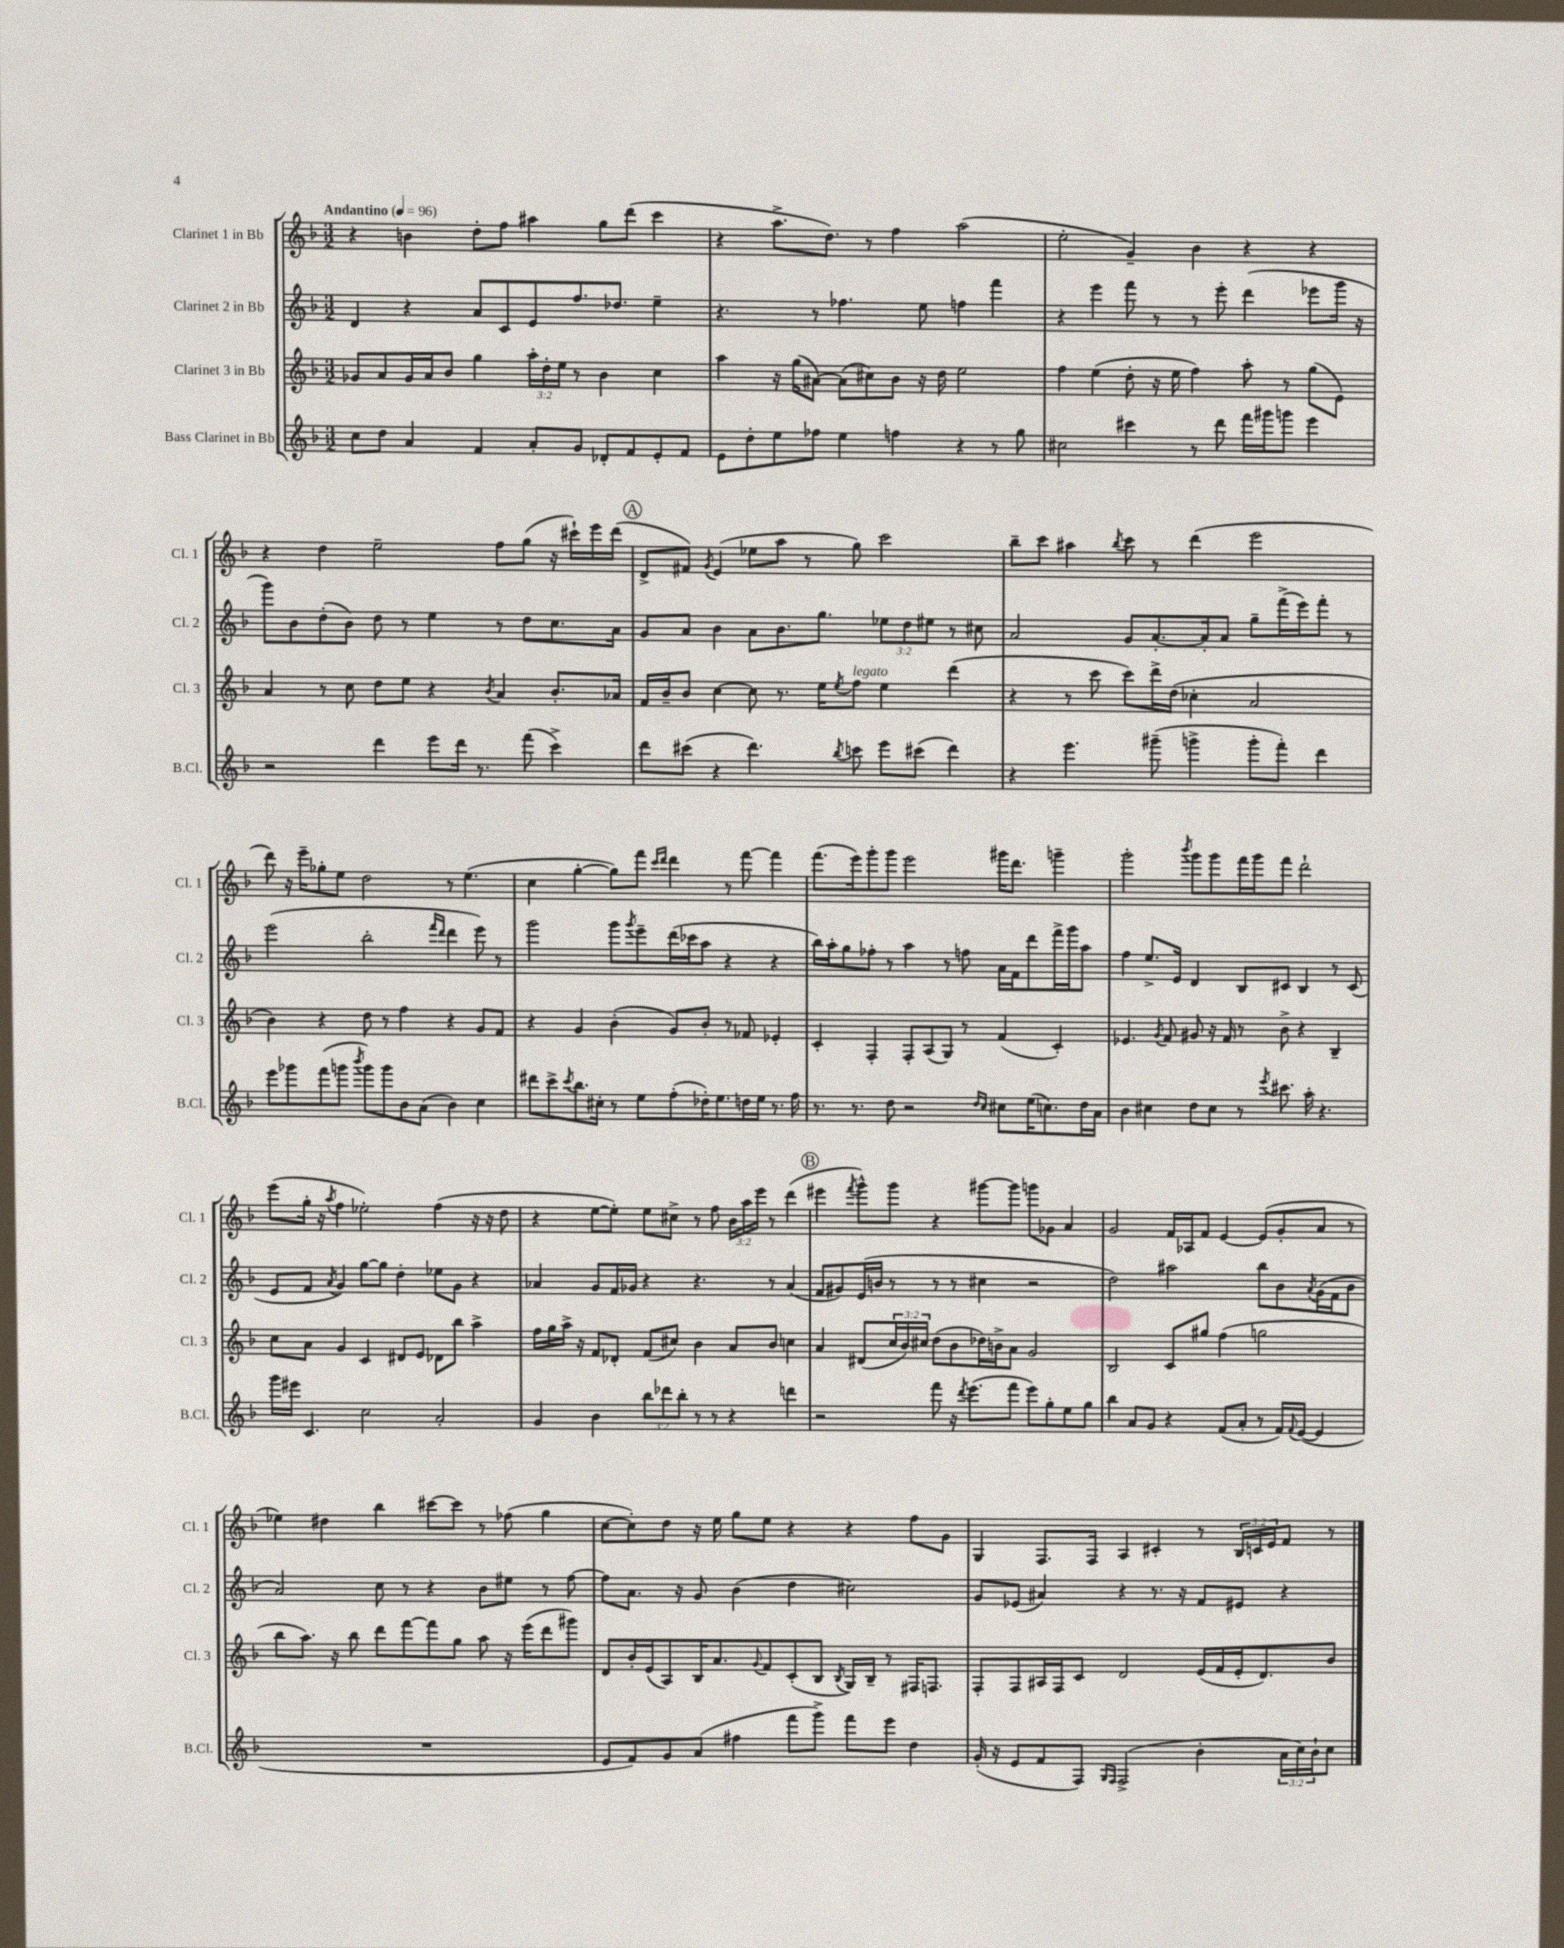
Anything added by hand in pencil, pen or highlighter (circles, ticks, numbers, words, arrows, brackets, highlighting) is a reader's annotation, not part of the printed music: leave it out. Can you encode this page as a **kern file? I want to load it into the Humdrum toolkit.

**kern	**kern	**kern	**kern
*part4	*part3	*part2	*part1
*staff4	*staff3	*staff2	*staff1
*I"Bass Clarinet in Bb	*I"Clarinet 3 in Bb	*I"Clarinet 2 in Bb	*I"Clarinet 1 in Bb
*I'B.Cl.	*I'Cl. 3	*I'Cl. 2	*I'Cl. 1
*clefG2	*clefG2	*clefG2	*clefG2
*k[b-]	*k[b-]	*k[b-]	*k[b-]
*M3/2	*M3/2	*M3/2	*M3/2
*MM96	*MM96	*MM96	*MM96
=1	=1	=1	=1
!	!	!	!LO:TX:a:B:t=Andantino
8cc\L	8g-X/L	4d/	4r
8dd\J	8a/	.	.
4a/	16g-/L	4r	4bn\
.	16a/J	.	.
.	8b-/J	.	.
4f/	4gg\	8a/L	8dd'\L
.	.	8c/	8ff\J
8a'/L	24aa'\LL	8e/	4aa#X\
.	24dd'\	.	.
.	24ee\JJ	.	.
8g/J	8r	8.ff/	.
8d-X'/L	4b-\	.	8gg\L
.	.	8.dd-X/J	.
8f/	.	.	(8ddd\J
8e'/	4cc\	4ee~\	4ccc\
8f/J	.	.	.
=2	=2	=2	=2
8e\L	4aa\	4.r	4r
8dd'\	.	.	.
8ee\	16r	.	8.aa^\L
.	(16gg\KL	.	.
8ff-X\J	[8a#X\J)	8r	.
.	.	.	8.dd\J)
4ee\	(8a#\L]	4.ff-X\	.
.	8cc#X\)	.	8r
4ffn\	8b-\J	.	4ff\
.	16r	8ee\	.
.	16dd\	.	.
4r	2ee\	4ffn\	(2aa\
8r	.	4fff\	.
8gg\	.	.	.
=3	=3	=3	=3
2cc#X\	4ff\	4r	2ee'\
.	(4ee\	4eee\	.
4ccc#X\	8dd'\	8fff\	4g~/)
.	16r	8r	.
.	16ee\	.	.
8r	4ff\)	8r	4b-\
8ddd\	.	8eee'\	.
16fff\LL	8aa'\	(4ddd\	4r
16ggg#X\J	.	.	.
8gggn\J	8r	.	.
4eee\	(8gg\L	8eee-X\L	4r
.	8e\J)	16ggg\Jk	.
.	.	16r	.
!!LO:LB:g=z
=4	=4	=4	=4
2r	4a/	8ggg\L)	4r
.	.	8b-\	.
.	8r	(8dd'\	4dd\
.	8cc\	8b-\J)	.
4ddd\	8dd\L	8dd\	2ee~\
.	8ee\J	8r	.
8eee\L	4r	4ee\	.
16ddd\Jk	.	.	.
8.r	.	.	.
.	8qb-/	.	.
.	4a/	8r	8ff\L
(8fff\	.	8dd\L	(8gg\J
4ccc^\)	8.b-'/L	8.cc\	16r
.	.	.	16ccc#X`\LL)
.	.	.	16eee\
.	16a-X/Jk	16a\Jk	(16ddd\JJ
!!LO:REH:place=s1:t=A
=5	=5	=5	=5
8ddd\L	16f/LL	8g/L	8d^/L
.	16b-~/J	.	.
(8ccc#X\J	8b-/J	8a/J	8f#X/J)
.	.	.	8qg/
4r	[4cc\	4b-\	(4e/
4.ddd\)	8cc\]	8a\L	8ee-X\L
.	8.r	8.b-\	8aa\J
.	.	.	8r
.	16ee\KL	8.gg\J	.
8qbb-/	8qee/	.	.
!	!LO:TX:a:i:t=legato	!	!
8cccn\	8ff\J	.	8gg\)
8eee\L	4ee\	12ee-X\L	2ccc\
.	.	12dd\	.
(8ccc#X\J	.	.	.
.	.	12ee#X\J	.
4ddd\)	(4ddd\	8r	.
.	.	8cc#X\	.
=6	=6	=6	=6
4r	4r	2a/	8bb-~\L
.	.	.	8ccc\J
4.eee\	8r	.	4aa#X\
.	8ccc\	.	.
.	.	.	8qbb-/
.	8ccc\L)	8g/L	8ccc\
(8ggg#X~\	16ddd^\L	[8.a'/	8r
.	(16dd\JJ	.	.
4gggn^\	4cc-X'\	.	(4ddd\
.	.	16a'/k]	.
.	.	8a/J	.
8ggg'\L	2a/	8gg~\L	2eee\
8fff'\J)	.	(16fff^\L	.
.	.	16eee\J)	.
4ddd\	.	8fff'\J	.
.	.	8r	.
!!LO:LB:g=z
=7	=7	=7	=7
8eee\L	4b-\)	(2eee\	8ddd\)
8ggg-X\	.	.	16r
.	.	.	16eee~\KL
(8fff\	4r	.	8gg-X'\
8gggn\J	.	.	8ee\J
8qbbb-/	.	.	.
8ggg\L)	8dd\	2bb-'\	2dd\
8ggg\	8r	.	.
8b-\	4ff\	.	.
(8a\J	.	.	.
.	.	16qqfff/LL	.
.	.	16qqddd/JJ	.
4b-\)	4r	4ddd\	8r
.	.	.	(4.ee\
4cc\	8g/L	8eee\)	.
.	8f/J	8r	.
=8	=8	=8	=8
8ddd#X\L	4r	2ggg\	4cc\
8ccc^\	.	.	.
8qccc/	.	.	.
8.bb-\	4g/	.	[4gg'\
16cc#X'\Jk	.	.	.
8r	(4b-'\	8ggg\L	8gg\L])
.	.	8qggg/	.
8ee\L	.	8eee~\	8fff\J
.	.	.	16qqccc/LL
.	.	.	16qqddd/JJ
(8ff'\	8g/L)	(16ddd\L	4ddd\
.	.	16ccc-X\J	.
16dd-X'\K)	8b-'/J	8aa\J	.
8.ee\	.	.	.
.	8r	4r	8r
16ddn\L	8f-X/	.	[8fff\
16ee\JJ	.	.	.
8.r	4e-X'/	4r	4fff\]
16ff\	.	.	.
=9	=9	=9	=9
8.r	4c'/	16bb-\LL)	(8.fff\L
.	.	16aa'\J	.
.	.	8gg\	.
8.r	.	.	16eee\k)
.	4F'/	8ff-X'\J	8ggg'\
8dd\	.	8r	8ggg\J
2r	8F'/L	4aa\	2eee\
.	(8A/	.	.
.	8G/J)	8r	.
.	8r	8ffn\	.
16qqdd/LL	.	.	.
16qqcc/JJ	.	.	.
8cc#X\L	(4f/	16a\LL	16ggg#X\KL
.	.	16f\J	8.ddd\J
(16ee\K	.	8ddd\	.
8.ccn\)	.	.	.
.	4c'/)	16fff^\L	4gggn~\
.	.	16ggg\J	.
16dd\L	.	8aa\J	.
16a\JJ	.	.	.
=10	=10	=10	=10
4b-\	4.e-X/	4ff\	2ggg'\
4cc#X\	.	8.ee^/L	.
.	8qg/	.	.
.	8f/	.	.
.	.	16e/Jk	.
.	.	.	8qbbb-/
8dd\L	8g#X/	4d/	8ggg\L
8cc#\J	16r	.	8ggg\
.	16f/	.	.
8r	8r	8B-/L	16fff\L
.	.	.	16ggg\J
8qeee/	.	.	.
8.ccc#X\	8b-^\	8c#X/J	8fff\J
.	4r	4B-/	2ddd`\
16aa'\	.	.	.
4.r	.	.	.
.	4B-~/	8r	.
.	.	(8c#/	.
!!LO:LB:g=z
=11	=11	=11	=11
16ggg\LL	8cc\L	8e/L	(8eee\L
16eee#X\JJ	.	.	.
4.c/	8a\J	8f/J	16gg'\Jk
.	.	.	16r
.	.	8qa/	8qaa/
.	4g/	4g/)	4ff\
2cc\	4c/	[8gg\L	2ee-X'\)
.	.	8gg\J]	.
.	8d#X/L	4dd'\	.
.	8e/J	.	.
2a'/	8d-X\L	8ee-X\L	(4ff\
.	8bb-\J	8g\J	.
.	4aa^\	4r	16r
.	.	.	16r
.	.	.	8dd\
=12	=12	=12	=12
4g/	16ff\LL	4a-X/	4r
.	16gg\	.	.
.	16aa^\JJ	.	.
.	16r	.	.
4b-\	8f/L	8g/L	[8ee\L
.	8d-X'/J	16f/L	8ee'\J])
.	.	16g-X/JJ	.
12bb-\L	(8f/L	4r	8ee\L
12ddd-X\	.	.	.
.	8cc#X/J)	.	8cc#X^\J
12bb-'\J	.	.	.
8r	4b-\	4.r	8r
8r	.	.	8ff\
4r	8a/L	.	24b-\LL
.	.	.	24aa\
.	.	.	24eee\JJ
.	8b-/J	8r	8r
4dddn\	4ccn\	(4a-/	(4ddd\
!!LO:REH:place=s1:t=B
=13	=13	=13	=13
2r	4a/	8f/L	4eee#X\
.	.	8g#X/)	.
.	.	.	8qfff/
.	(8d#X/L	(16e/L	8ggg^^\L)
.	.	16bn/JJ	.
.	24cc/L	8r	8ggg\J
.	24b-/)	.	.
.	24cc#X/JJ	.	.
8fff\	(8dd\L	8r	4r
16r	8b-\	8r	.
8qddd/	.	.	.
(8.eee\L	.	.	.
.	16dd-X\L)	4cc#X\	[8ggg#X\L
.	16bn^\J	.	.
8fff\J	8a\J	.	8ggg#\J]
8eee\L)	2g/	2r	8gggn\L
8gg'\	.	.	8g-X\J
8ee\	.	.	4a/
8gg\J	.	.	.
=14	=14	=14	=14
4bb-\	2B-/	2dd\)	2g/
8a/L	.	.	.
8g/J	.	.	.
4r	8c/L	2aa#X\	16f/LL
.	.	.	16A-X/J
.	8gg#X/J	.	8f/J
(8f/L	(4ff\	.	[4e/
8a'/J	.	.	.
8r	2ggn\	8bb-\L	(8e/L]
16f/LL)	.	8b-\	8g'/
8qqf/	.	.	.
([16e/JJ	.	.	.
.	.	8qa/	.
4e/]	.	(16g\L	8a/J
.	.	16f\J	.
.	.	8b-\J	8r
!!LO:LB:g=z
=15	=15	=15	=15
1.r	8bb-\L	2a/)	4ee-X\)
.	8.aa\J)	.	.
.	.	.	4dd#X\
.	16r	.	.
.	8bb-\	.	.
.	8ddd\L	8cc\	4bb-\
.	[8fff\	8r	.
.	8fff\]	4r	[8ccc#X\L
.	8gg\J	.	8ccc#\J]
.	8aa\	8b-\L	8r
.	16r	8ee#X\J	(8ff-X\
.	(16eee\KL	.	.
.	8ddd\	8r	4gg\
.	8ggg#X\J)	[8ff\	.
=16	=16	=16	=16
8e/L	8d/L	8ff\L]	[8cc\L
8f/)	16b-'/L	8.a\J	8cc'\])
.	(16e/J	.	.
8g/	8A/)	.	8dd\J
.	.	16r	.
(8a/J	16B-/K	8g/	16r
.	8.a/	.	16ee\
4ff#X\	.	(4b-\	8gg\L
.	8qqg/	.	.
.	8f/	.	8ee\J
8fff\L	(8c'/	4dd\	4r
8ggg^\J)	8B-/J	.	.
.	8qB-/	.	.
8fff\L	16G/LL)	2cc#X\)	4r
.	16B-~/JJ	.	.
8eee\J	8r	.	.
4dd\	16F#X/KL	.	8ff\L
.	8.Fn/J	.	.
.	.	.	8g\J
=17	=17	=17	=17
(16g'/	8F'/L	8g/L	4G/
16r	.	.	.
8e/L	8F/	(8e-X/J	.
8f/	16A#X/L	4a#X/)	8.F/L
.	16F/J	.	.
8F/J)	8c/J	.	.
.	.	.	16F/Jk
16qqG/LL	.	.	.
16qqF/JJ	.	.	.
(2F^/	2d/	4r	4A/
.	.	8.r	4c#X'/
.	.	16r	.
4b-'\	(16e/LL	8f/L	8r
.	16f/	.	.
.	16e'/J	8e#X/J	24B-/LL
.	.	.	24cn/
.	8.d/)	.	.
.	.	.	24e/J
24a\LL	.	4r	8f/J
24cc\)	.	.	.
24b-`\J	.	.	.
8cc\J	8b-/J	.	8r
==	==	==	==
*-	*-	*-	*-
